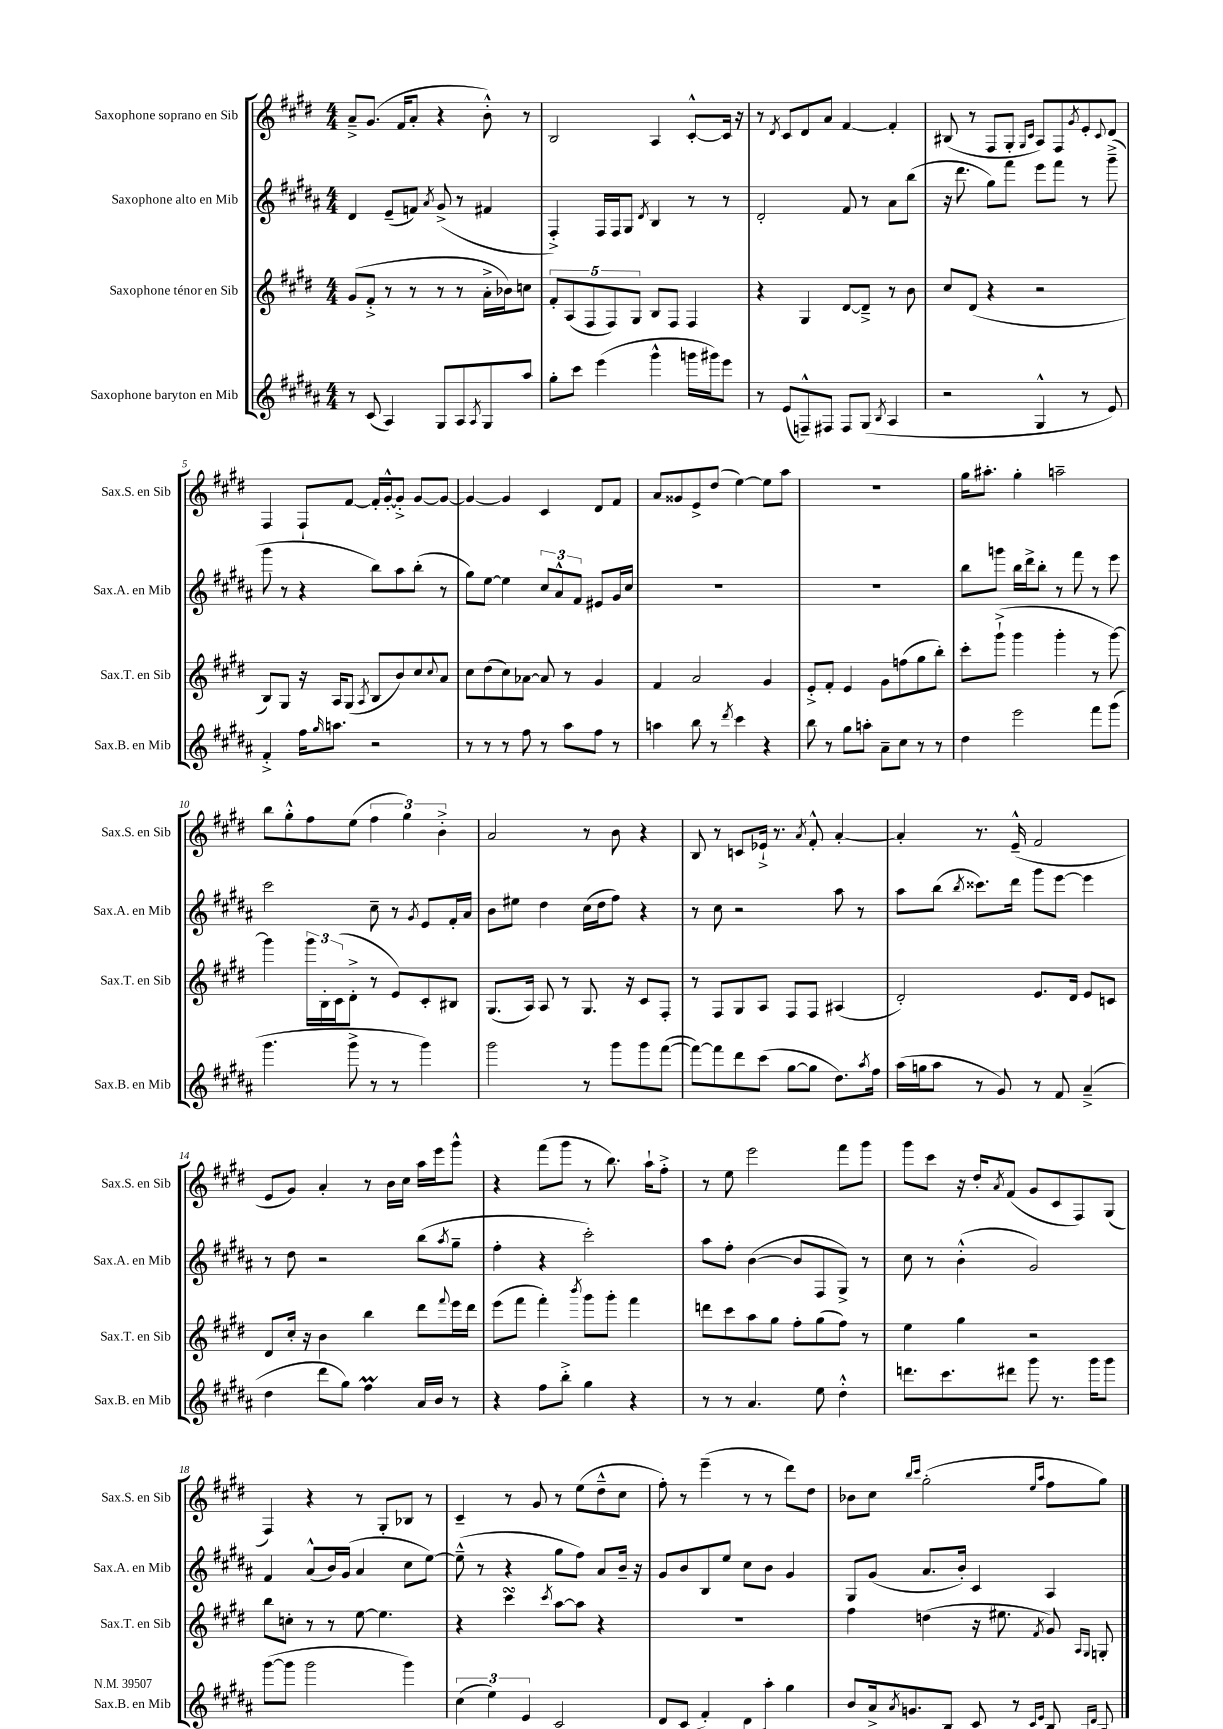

**kern	**kern	**kern	**kern
*staff4	*staff3	*staff2	*staff1
*clefG2	*clefG2	*clefG2	*clefG2
*k[f#c#g#d#a#]	*k[f#c#g#d#]	*k[f#c#g#d#a#]	*k[f#c#g#d#]
*M4/4	*M4/4	*M4/4	*M4/4
8r	(8g#	4d#	8a~^
(8c#	8f#'^	.	(8.g#
4A#)	8r	(8e~	.
.	.	.	16f#
.	8r	8f)	8a'
.	.	8qa#	.
8G#	8r	(8g#^	4r
8A#	8r	8r	.
8qA#	.	.	.
8G#	16a'^	4f#	8b'^^)
.	16b-)	.	.
8aa#	8cc	.	8r
=	=	=	=
8gg#'	10f#'	4F#'^)	2B
.	(10A	.	.
8ccc#	.	.	.
.	10F#	.	.
(4eee	.	16F#	.
.	10F#)	.	.
.	.	16F#	.
.	.	8G#	.
.	10G#	.	.
.	.	8qd#	.
4ggg#^^	8B	4B	4A
.	8F#	.	.
16ggg	4F#	8r	[8c#'^^
16ggg#)	.	.	.
8eee	.	8r	16c#]
.	.	.	16r
=	=	=	=
8r	4r	2d#'	8r
.	.	.	8qd#
(8e	.	.	8c#
8F~^^)	4G#	.	8d#
8F#	.	.	8a
8F#	[8d#	8f#	[4f#
(8G#	8d#~^]	8r	.
8qB	.	.	.
4A#	8r	8a#	4f#']
.	8b	(8bb	.
=	=	=	=
2r	8cc#	16r	(8B#
.	.	8.ddd#	.
.	(8d#	.	8r
.	4r	8gg#)	8F#
.	.	8fff#	8G#'
.	.	.	16qqG#
.	.	.	16qqc#
4G#^^	2r	8eee	8A)
.	.	8fff#	8F#
.	.	.	8qg#
8r	.	8r	8e'
.	.	.	8qqc#
8e)	.	(8ggg#~^	8d#
=	=	=	=
4f#'^	8B)	8ggg#	4F#
.	8G#	8r	.
16ff#	16r	4r	8F#`
16qqgg#	.	.	.
8.aa	16A	.	.
.	(8G#	.	[8f#
.	8qA	.	.
2r	8B	8bb)	16f#']
.	.	.	[16g#'^^
.	8b)	8aa#	8g#'^]
.	8cc#	(8bb'	[8g#
.	8qqcc#	.	.
.	8a	8r	8g#_
=	=	=	=
8r	8cc#	8gg#)	4g#_
8r	(8dd#	[8ee	.
8r	8cc#)	4ee]	4g#]
8ff#	[8a-	.	.
8r	8a-]	12cc#	4c#
.	.	12a#^^	.
8aa#	8r	.	.
.	.	12f#	.
8ff#	4g#	8e#	8d#
8r	.	16g#	8f#
.	.	16cc#	.
=	=	=	=
4aa	4f#	1r	8a
.	.	.	8g##
8bb	2a	.	8e^
8r	.	.	(8dd#
8qddd#	.	.	.
4ccc#	.	.	[4ee)
4r	4g#	.	8ee]
.	.	.	8aa
=	=	=	=
8bb	8e'^	1r	1r
8r	8f#'	.	.
8gg#	4e	.	.
8aa'	.	.	.
8a#~	8g#	.	.
8cc#	(8ff	.	.
8r	8gg#	.	.
8r	8bb')	.	.
=	=	=	=
4dd#	8ccc#'	8bb	16gg#
.	.	.	8.aa#'
.	(8ggg#`^	8ggg	.
2eee	4ggg#	16bb	4gg#'
.	.	16ddd#^	.
.	.	8bb'	.
.	4ggg#'	8r	2aa~
.	.	8fff#	.
8fff#	8r	8r	.
(8ggg#	[8ggg#)	8eee	.
=	=	=	=
4.ggg#	4ggg#]	2ccc#	8bb
.	.	.	8gg#'^^
.	24ggg#	.	8ff#
.	24B'	.	.
.	(24c#	.	.
8ggg#^	8d#'^	.	(8ee
8r	8r	8cc#~	6ff#
8r	8e)	8r	.
.	.	.	6gg#)
.	.	8qg#	.
4ggg#)	8c#'	8e	.
.	.	.	6b'^
.	8B#	16f#'	.
.	.	16a#	.
=	=	=	=
2ggg#	(8.G#	8b	2a
.	.	8ee#	.
.	16A)	.	.
.	8A	4dd#	.
.	8r	.	.
8r	8.G#	(16cc#	8r
.	.	16dd#	.
8ggg#	.	8ff#)	8b
.	16r	.	.
8ggg#	8c#	4r	4r
([8fff#	8F#'	.	.
=	=	=	=
8fff#_)	8r	8r	8B
8fff#]	8F#	8cc#	8r
8ddd#	8G#	2r	8c
(8ccc#	8A	.	16e-`^
.	.	.	8.r
[8gg#	8F#	.	.
.	.	.	8qa
8gg#]	8F#	.	8f#'^^
8.dd#)	(4A#	8aa#	[4a'
.	.	8r	.
8qaa#	.	.	.
16ff#	.	.	.
=	=	=	=
(16aa#	2d#')	8aa#	4a']
16gg	.	.	.
8aa#	.	(8bb	.
.	.	8qbb	.
8r	.	8.ccc##)	8.r
8g#)	.	.	.
.	.	16ddd#	(16e~^^
8r	8.e	8ggg#	2f#
8f#	.	[8eee	.
.	16d#	.	.
(4a#~^	8e	4eee]	.
.	8c	.	.
=	=	=	=
4dd#	8d#	8r	8e
.	16cc#'	8dd#	8g#)
.	16r	.	.
8ddd#	4b	2r	4a'
8gg#)	.	.	.
4ff#	4bb	.	8r
.	.	.	16b
.	.	.	16cc#
16a#	8ddd#	(8bb	16aa
16b	.	.	16eee
.	8qqfff#	8qaa#	.
8r	16eee	8gg#~	8ggg#^^
.	16ddd#	.	.
=	=	=	=
4r	(8eee	4ff#'	4r
.	8fff#	.	.
8ff#	4fff#')	4r	(8fff#
8bb'^	.	.	8ggg#
.	8qbbb	.	.
4gg#	8ggg#	2ccc#')	8r
.	8ggg#'	.	8.bb)
4r	4fff#	.	.
.	.	.	16aa`
.	.	.	8ff#'^
=	=	=	=
8r	8ddd	8aa#	8r
8r	8ccc#	8ff#'	8ee
4.a#	8aa	([4b	2eee
.	8gg#	.	.
.	8ff#'	8b]	.
8ee	(8gg#	8F#	.
4dd#'^^	8ff#)	8G#^)	8fff#
.	8r	8r	8ggg#
=	=	=	=
8.ddd	4ee	8cc#	8ggg#
.	.	8r	8ccc#
8.ccc#	.	.	.
.	4gg#	(4b'^^	16r
.	.	.	16dd#'
.	.	.	8qa
8ddd#	.	.	(8f#
8ggg#	2r	2g#)	8g#
8.r	.	.	8c#
.	.	.	8F#)
16ggg#	.	.	.
8ggg#	.	.	(8G#
=	=	=	=
([8ggg#	8bb	4f#	4F#)
8ggg#]	8cc'	.	.
2ggg#	8r	(8a#^^	4r
.	8r	16b)	.
.	.	(16g#	.
.	[8ee	4a#	8r
.	4.ee]	.	8G#'
4ggg#)	.	8cc#	8B-
.	.	[8ee)	8r
=	=	=	=
(6cc#	4r	(8ee~^^]	4c#~
.	.	8r	.
6ee)	.	.	.
.	4ccc#	4r	8r
6e	.	.	.
.	.	.	8g#
.	8qccc#	.	.
(2c#'	[8aa	8gg#	8r
.	8aa]	8ff#)	(8ee
.	4r	8a#	8dd#~^^
.	.	16b~	8cc#
.	.	16r	.
=	=	=	=
8d#	1r	8g#	8ff#')
8c#	.	8b	8r
4f#')	.	8B	(4eee~
.	.	8ee	.
8d#	.	8cc#	8r
8aa#'	.	8b	8r
4gg#	.	4g#	8ddd#)
.	.	.	8dd#
=	=	=	=
8b	4ff#	8G#	8b-
16a#^	.	(8g#	8cc#
8qa#	.	.	.
8.g	.	.	.
.	.	.	16qqbb
.	.	.	16qqccc#
.	(4dd	8.a#	(2gg#'
8B	.	.	.
.	.	16b')	.
8c#	16r	4c#	.
.	8.ee#	.	.
8r	.	.	.
16qqc#	.	.	16qqee
16qqe	8qf#	.	16qqaa
8B	8g#)	4A#	8ff#
16qqG#	16qqA	.	.
16qqd#	16qqG#	.	.
8A#	8G'	.	8gg#)
==	==	==	==
*-	*-	*-	*-
